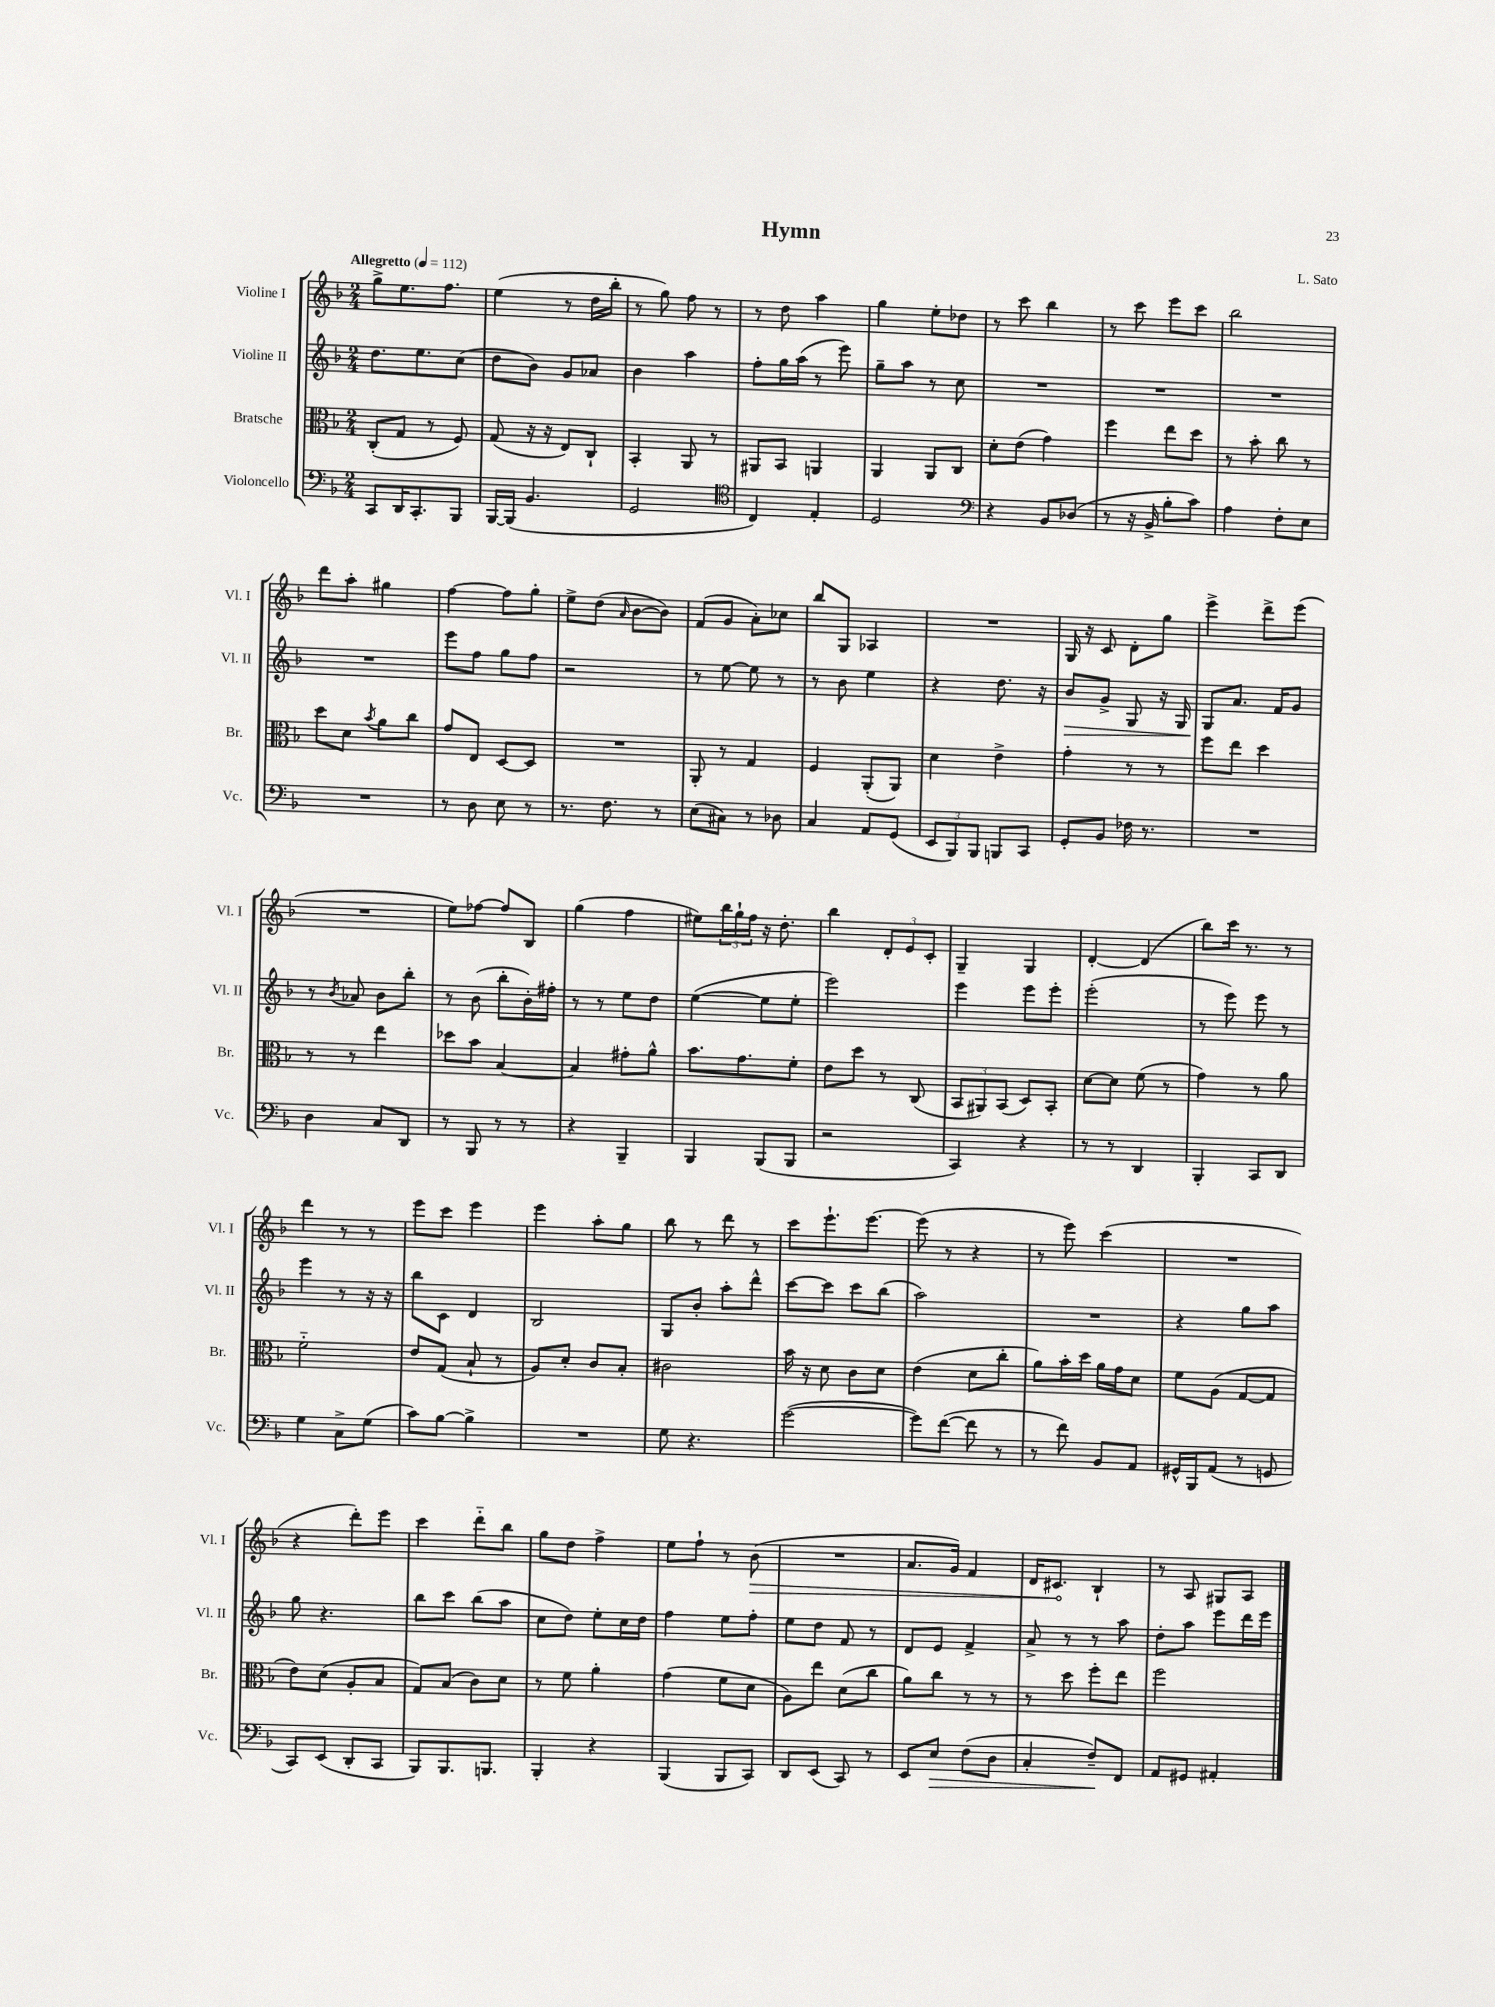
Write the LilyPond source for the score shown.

\header { title = "Hymn" composer = "L. Sato" }
<<
\new StaffGroup <<
\new Staff = "s0" \with { instrumentName = "Violine I" shortInstrumentName = "Vl. I" } {
    \clef treble \key f \major \numericTimeSignature \time 2/4 \tempo "Allegretto" 4 = 112
    g''8-> e''8. f''8. |
    e''4( r8 d''16 bes''16-. |
    r8 g''8) f''8 r8 |
    r8 d''8 a''4 |
    g''4 e''8-. des''8 |
    r8 c'''8 bes''4 |
    r8 c'''8 e'''8 c'''8 |
    bes''2 |
    d'''8 a''8-. gis''4 |
    f''4~ f''8 g''8-. |
    e''8-> d''8( \grace { a'16 } bes'8~ bes'8) |
    f'8( g'8 a'8-.) ces''8 |
    bes''8 g8 aes4 |
    R2 |
    g16 r16 c'8 d'8-. g''8 |
    e'''4-> d'''8-> e'''8( |
    R2 |
    e''8) fes''8~ fes''8 bes8 |
    g''4( f''4 |
    eis''8) \tuplet 3/2 { bes''16 g''16-! f''16 } r16 d''8.-. |
    bes''4 \tuplet 3/2 { d'8-. e'8 c'8-. } |
    g4-- g4 |
    d'4~-. d'4( |
    bes''8) c'''16 r8. r8 |
    d'''4 r8 r8 |
    e'''8 c'''8 e'''4 |
    e'''4 a''8-. g''8 |
    bes''8 r8 d'''8 r8 |
    c'''8 e'''8.-! e'''8.~ |
    e'''8( r8 r4 |
    r8 e'''8) c'''4( |
    R2 |
    r4 d'''8-.) e'''8 |
    c'''4 d'''8-_ bes''8 |
    g''8 d''8 f''4-> |
    e''8 f''8-! r8 \once \override Hairpin.circled-tip = ##t bes'8\>( |
    R2 |
    a'8. g'16) f'4 |
    d'16 cis'8.\! bes4-! |
    r8 a8 gis8 a8 \bar "|." |
}
\new Staff = "s1" \with { instrumentName = "Violine II" shortInstrumentName = "Vl. II" } {
    \clef treble \key f \major \numericTimeSignature \time 2/4
    d''8. e''8. c''8( |
    d''8 bes'8) g'8 aes'8 |
    bes'4 a''4 |
    f''8-. g''16 a''16( r8 e'''8) |
    g''8-- a''8 r8 c''8 |
    R2 |
    R2 |
    R2 |
    R2 |
    e'''8 f''8 g''8 f''8 |
    r2 |
    r8 e''8~ e''8 r8 |
    r8 bes'8 e''4 |
    r4 d''8. r16 |
    bes'8\> g'8-> g8 r16 g16 |
    g8\! a'8. f'16 g'8 |
    r8 \acciaccatura { bes'8 } aes'8 bes'8 bes''8-. |
    r8 bes'8( bes''8-. bes'16-.) fis''16-. |
    r8 r8 e''8 d''8 |
    e''4~( e''8 e''8-. |
    e'''2) |
    e'''4 e'''8 e'''8-. |
    e'''2-.( |
    r8 e'''8) e'''8 r8 |
    e'''4 r8 r16 r16 |
    bes''8 c'8 d'4 |
    bes2 |
    g8 bes'8-. a''8-. d'''8-^ |
    c'''8~ c'''8 c'''8 bes''8( |
    a''2) |
    R2 |
    r4 g''8 a''8 |
    g''8 r4. |
    bes''8 c'''8 bes''8( a''8 |
    c''8 d''8) e''8-. c''16 d''16 |
    f''4 e''8 f''8-. |
    e''8 d''8 f'8 r8 |
    d'8 e'8 f'4-> |
    a'8-> r8 r8 a''8 |
    d''8-. a''8 e'''8 d'''16 e'''16 \bar "|." |
}
\new Staff = "s2" \with { instrumentName = "Bratsche" shortInstrumentName = "Br." } {
    \clef alto \key f \major \numericTimeSignature \time 2/4
    c8-.( g8 r8 f8) |
    g8( r16 r16 e8) c8-! |
    bes,4-. a,8 r8 |
    ais,8 bes,8 a,4 |
    a,4 a,8 c8 |
    d'8-. e'8( g'4) |
    f''4 e''8 d''8 |
    r8 bes'8-. c''8 r8 |
    d''8 d'8 \acciaccatura { bes'8 } a'8 c''8 |
    g'8 e8 d8~ d8 |
    R2 |
    a,8-. r8 g4 |
    f4 a,8-.( a,8) |
    d'4 e'4-> |
    g'4-. r8 r8 |
    f''8 e''8 d''4 |
    r8 r8 e''4 |
    des''8 bes'8 bes4~ |
    bes4 gis'8-. a'8-^ |
    bes'8. g'8. f'8-. |
    e'8 d''8 r8 c8( |
    \tuplet 3/2 { bes,8 ais,8) bes,8( } d8) bes,8-. |
    d'8~ d'8 f'8( r8 |
    g'4) r8 a'8 |
    f'2-_ |
    e'8 g8( bes8-! r8 |
    a8) d'8-. c'8 bes8-. |
    cis'2 |
    bes'16 r16 d'8 c'8 d'8 |
    e'4( d'8 c''8-. |
    a'8) bes'16-. d''16 a'16 g'16 d'8 |
    f'8 a8( g8~ g8 |
    e'8) d'8( a8-. bes8 |
    g8) bes8( c'8) d'8 |
    r8 f'8 a'4-. |
    g'4( f'8 d'8 |
    a8) e''8 d'8( c''8 |
    a'8) c''8 r8 r8 |
    r8 d''8 f''8-. e''8 |
    f''2 \bar "|." |
}
\new Staff = "s3" \with { instrumentName = "Violoncello" shortInstrumentName = "Vc." } {
    \clef bass \key f \major \numericTimeSignature \time 2/4
    c,8 d,16 c,8.-. bes,,8 |
    bes,,16~ bes,,16( bes,4. |
    g,2 |
    \clef tenor c4) e4-. |
    d2 |
    \clef bass r4 bes,8 des8( |
    r8 r16 bes,16-> bes8-. c'8) |
    a4 f8-. e8 |
    R2 |
    r8 d8 e8 r8 |
    r8. f8. r8 |
    e8( cis8) r8 des8 |
    c4 a,8 g,8( |
    \tuplet 3/2 { e,8 bes,,8) bes,,8 } b,,8 c,8 |
    g,8-. bes,8 fes16 r8. |
    R2 |
    d4 c8 d,8 |
    r8 bes,,8 r8 r8 |
    r4 bes,,4-- |
    bes,,4 bes,,8( bes,,8 |
    r2 |
    c,4) r4 |
    r8 r8 d,4 |
    bes,,4-. c,8 d,8 |
    g4 c8-> g8( |
    c'8) bes8~ bes4-> |
    R2 |
    g8 r4. |
    g'2~( |
    g'8) f'8~( f'8 r8 |
    r8 f'8) bes,8 a,8 |
    gis,16-^ bes,,16 a,8( r8 g,8 |
    c,8) e,8( d,8-. c,8 |
    bes,,8) bes,,8. b,,8. |
    bes,,4-. r4 |
    bes,,4( bes,,8 c,8) |
    d,8 e,8( c,8) r8 |
    e,8 e8\> f8( d8 |
    c4-. f8--\!) f,8 |
    a,8 gis,8 ais,4-. \bar "|." |
}
>>
>>
\layout { \context { \Score \remove "Bar_number_engraver" } }
